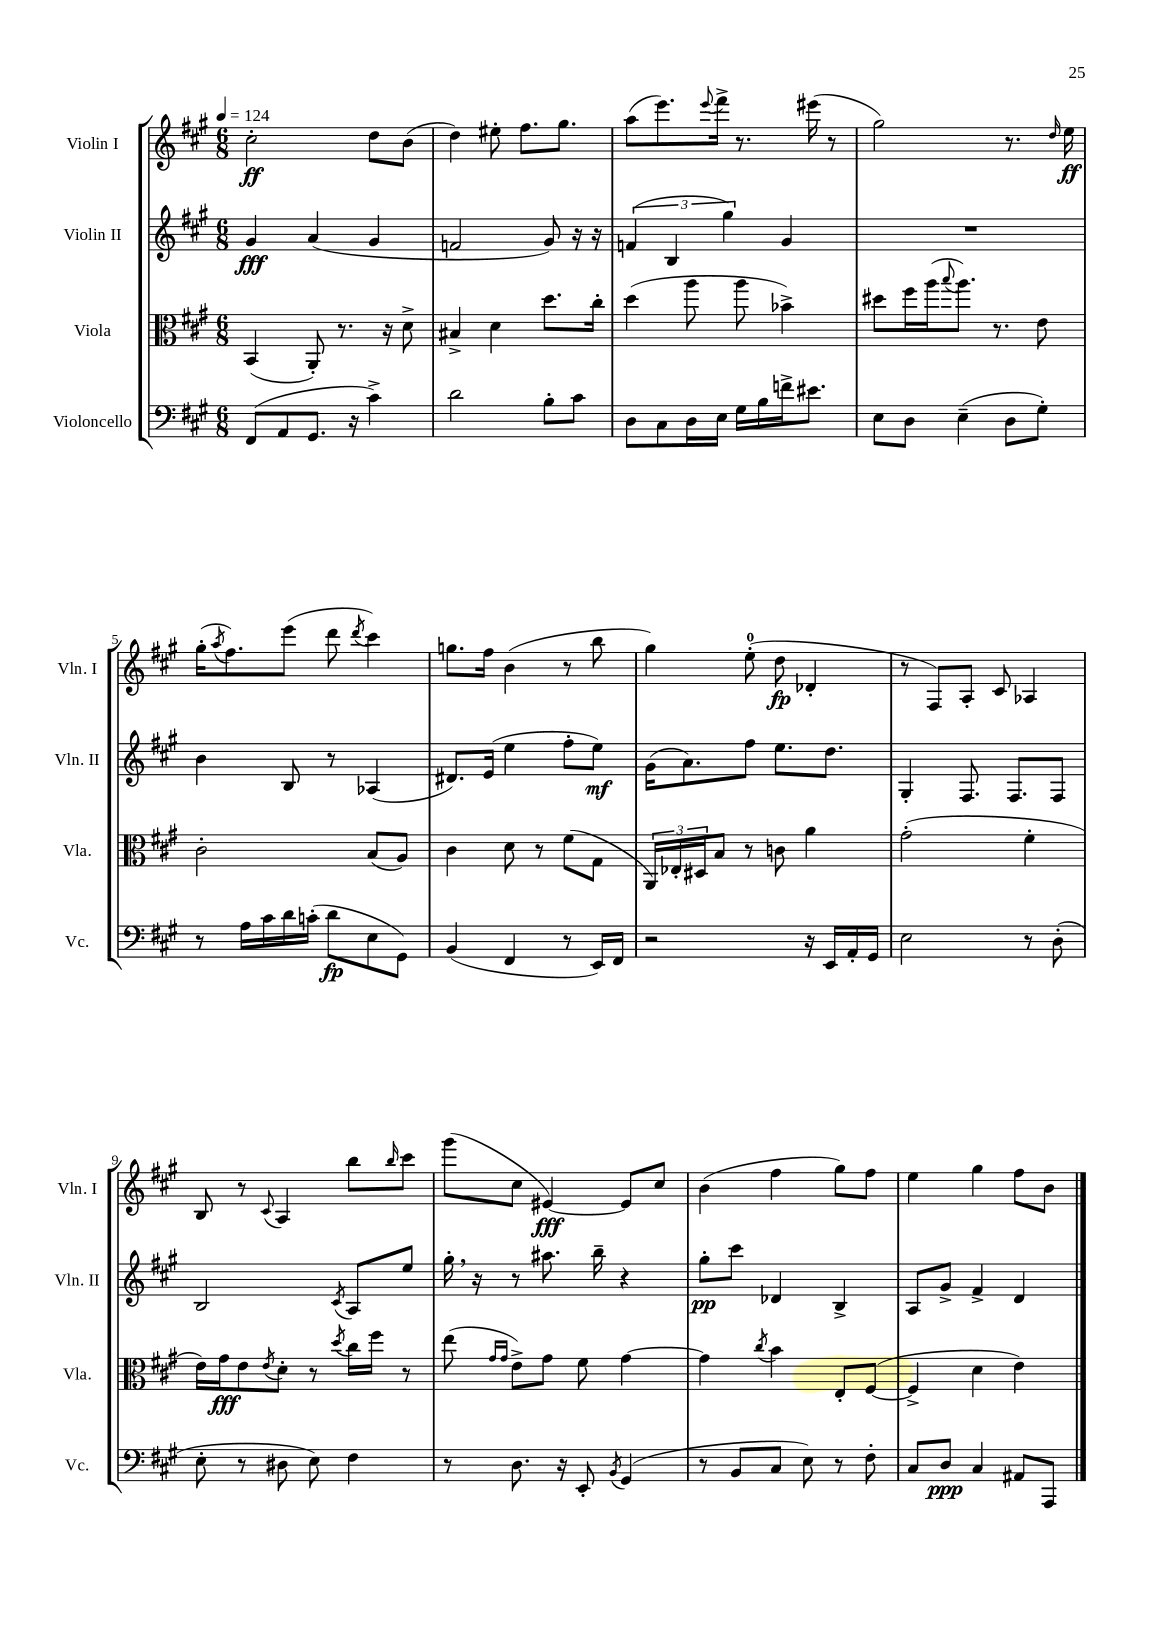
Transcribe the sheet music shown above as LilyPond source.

<<
\new StaffGroup <<
\new Staff = "s0" \with { instrumentName = "Violin I" shortInstrumentName = "Vln. I" } {
    \clef treble \key a \major \numericTimeSignature \time 6/8 \tempo 4 = 124
    cis''2-.\ff d''8 b'8( |
    d''4) eis''8-. fis''8. gis''8. |
    a''8( e'''8.) \appoggiatura { e'''8 } fis'''16-> r8. eis'''16( r8 |
    gis''2) r8. \grace { d''16 } e''16\ff |
    gis''16-.( \acciaccatura { a''8 } fis''8.) e'''8( d'''8 \acciaccatura { d'''8 } cis'''4) |
    g''8. fis''16 b'4( r8 b''8 |
    gis''4) e''8-0-.( d''8\fp des'4-. |
    r8 fis8) a8-. cis'8 aes4 |
    b8 r8 \appoggiatura { cis'8 } a4 b''8 \grace { b''16 } cis'''8 |
    gis'''8( cis''8 eis'4~\fff) eis'8 cis''8 |
    b'4( fis''4 gis''8) fis''8 |
    e''4 gis''4 fis''8 b'8 \bar "|." |
}
\new Staff = "s1" \with { instrumentName = "Violin II" shortInstrumentName = "Vln. II" } {
    \clef treble \key a \major \numericTimeSignature \time 6/8
    gis'4\fff a'4( gis'4 |
    f'2 gis'8) r16 r16 |
    \tuplet 3/2 { f'4( b4 gis''4) } gis'4 |
    R2. |
    b'4 b8 r8 aes4( |
    dis'8.) e'16( e''4 fis''8-. e''8\mf) |
    gis'16( a'8.) fis''8 e''8. d''8. |
    gis4-. fis8. fis8. fis8 |
    b2 \acciaccatura { cis'8 } a8 e''8 |
    gis''16-. \breathe r16 r8 ais''8. b''16-- r4 |
    gis''8-.\pp cis'''8 des'4 b4-> |
    a8 gis'8-> fis'4-> d'4 \bar "|." |
}
\new Staff = "s2" \with { instrumentName = "Viola" shortInstrumentName = "Vla." } {
    \clef alto \key a \major \numericTimeSignature \time 6/8
    b,4( a,8-.) r8. r16 d'8-> |
    bis4-> d'4 d''8. cis''16-. |
    d''4( a''8 a''8 bes'4->) |
    dis''8 fis''16 a''16( \appoggiatura { b''8 } a''8.) r8. e'8 |
    cis'2-. b8( a8) |
    cis'4 d'8 r8 fis'8( gis8 |
    \tuplet 3/2 { a,16) ees16-. dis16 } b8 r8 c'8 a'4 |
    gis'2-.( fis'4-. |
    e'16) gis'16\fff e'8 \acciaccatura { e'8 } d'8-. r8 \acciaccatura { d''8 } cis''16 fis''16 r8 |
    e''8( \grace { gis'16 gis'16 } e'8->) gis'8 fis'8 gis'4~ |
    gis'4 \acciaccatura { cis''8 } b'4 e8-. fis8~( |
    fis4-> d'4 e'4) \bar "|." |
}
\new Staff = "s3" \with { instrumentName = "Violoncello" shortInstrumentName = "Vc." } {
    \clef bass \key a \major \numericTimeSignature \time 6/8
    fis,8( a,8 gis,8. r16 cis'4->) |
    d'2 b8-. cis'8 |
    d8 cis8 d16 e16 gis16 b16 f'16-> eis'8. |
    e8 d8 e4--( d8 gis8-.) |
    r8 a16 cis'16 d'16 c'16-.( d'8\fp e8 gis,8) |
    b,4( fis,4 r8 e,16) fis,16 |
    r2 r16 e,16 a,16-. gis,16 |
    e2 r8 d8-.( |
    e8-. r8 dis8 e8) fis4 |
    r8 d8. r16 e,8-. \acciaccatura { b,8 } gis,4( |
    r8 b,8 cis8 e8) r8 fis8-. |
    cis8 d8\ppp cis4 ais,8 a,,8 \bar "|." |
}
>>
>>
